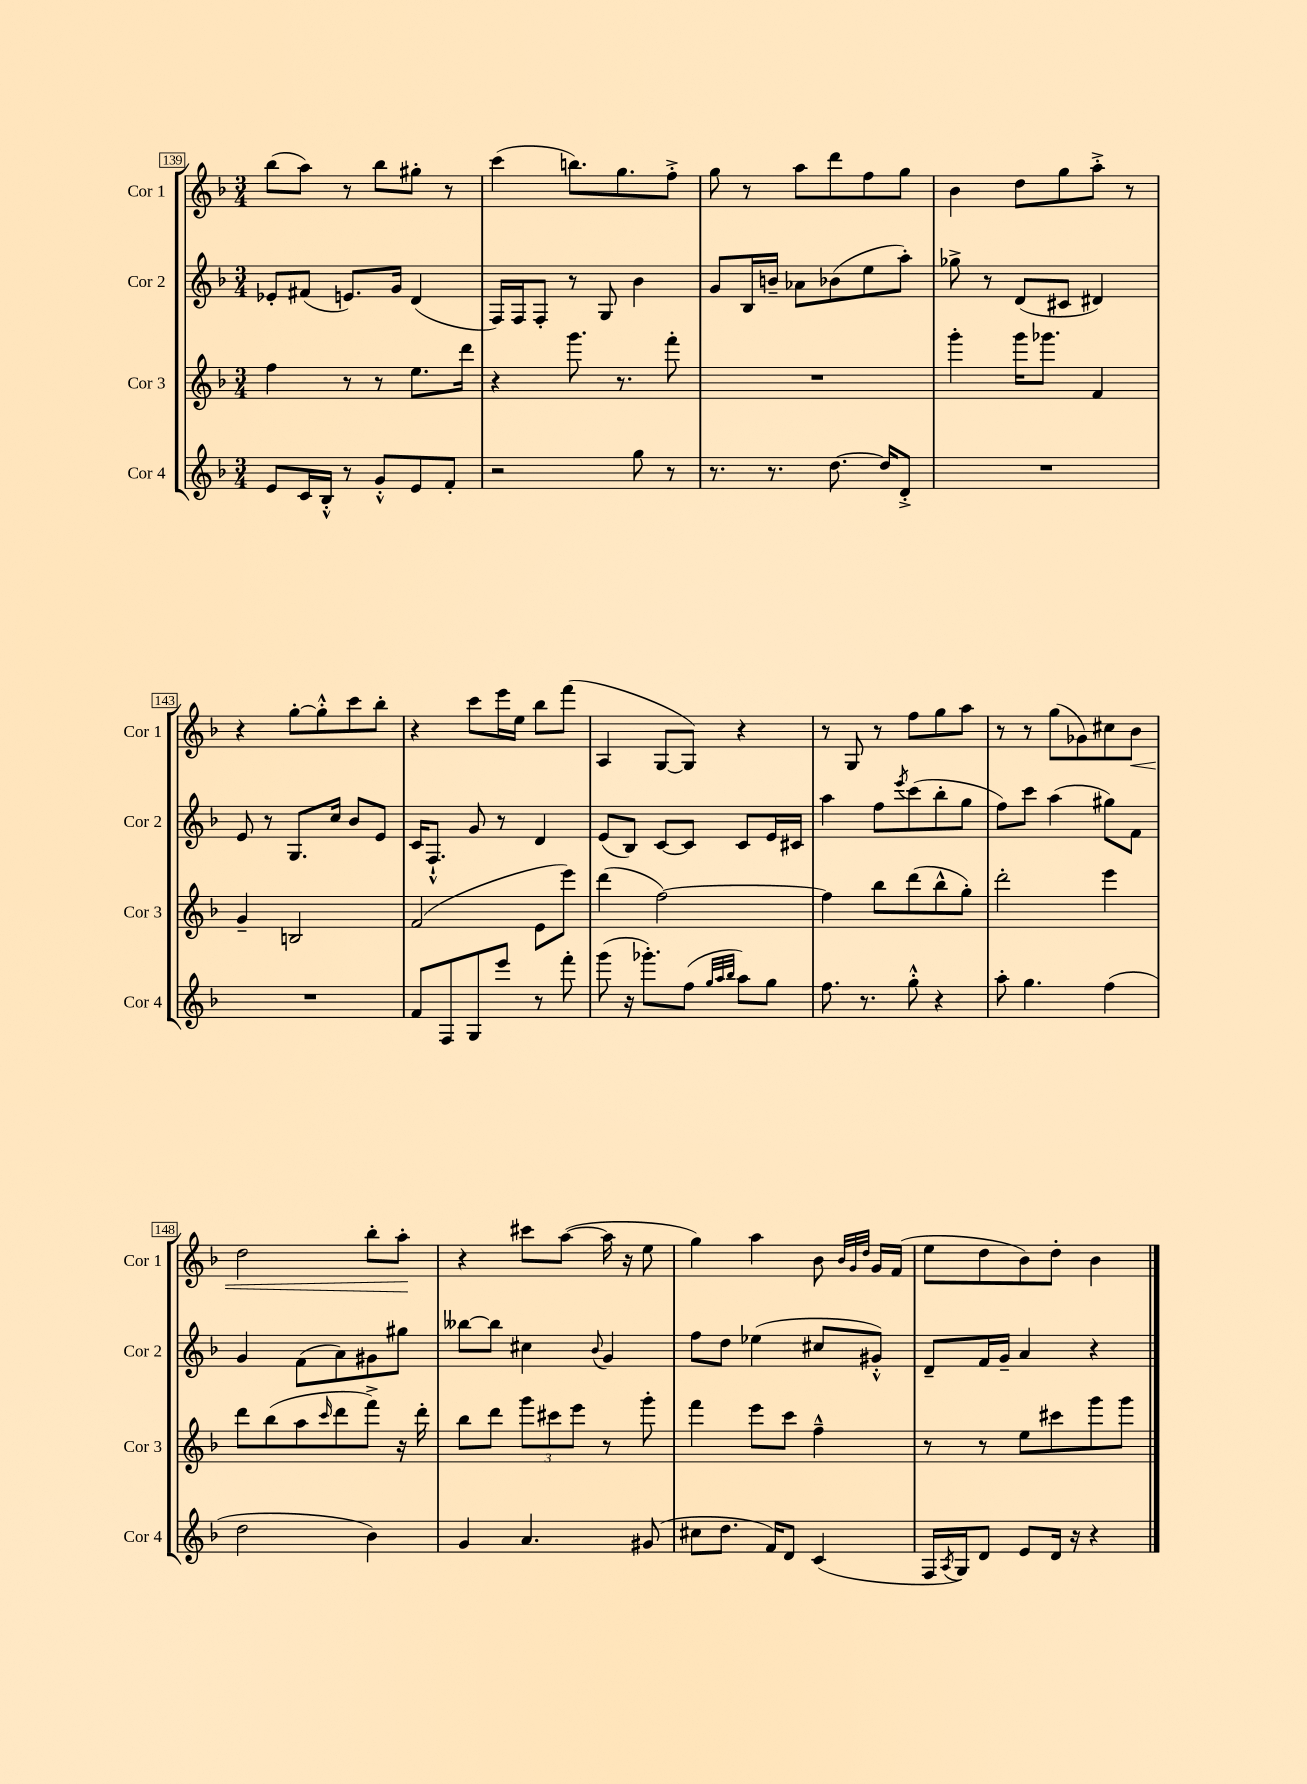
<<
\new StaffGroup <<
\new Staff = "s0" \with { instrumentName = "Cor 1" shortInstrumentName = "Cor 1" } {
    \clef treble \key f \major \numericTimeSignature \time 3/4
    bes''8( a''8) r8 bes''8 gis''8-. r8 |
    c'''4( b''8.) g''8. f''8-.-> |
    g''8 r8 a''8 d'''8 f''8 g''8 |
    bes'4 d''8 g''8 a''8-.-> r8 |
    r4 g''8~-. g''8-.-^ c'''8 bes''8-. |
    r4 c'''8 e'''16 e''16 bes''8 f'''8( |
    a4 g8~ g8) r4 |
    r8 g8 r8 f''8 g''8 a''8 |
    r8 r8 g''8( ges'8) cis''8 bes'8\< |
    d''2 bes''8-. a''8-.\! |
    r4 cis'''8 a''8~( a''16 r16 e''8 |
    g''4) a''4 bes'8 \grace { bes'32 g'32 d''32 } g'16 f'16( |
    e''8 d''8 bes'8) d''8-. bes'4 \bar "|." |
}
\new Staff = "s1" \with { instrumentName = "Cor 2" shortInstrumentName = "Cor 2" } {
    \clef treble \key f \major \numericTimeSignature \time 3/4
    ees'8-. fis'8( e'8.) g'16 d'4( |
    f16) f16 f8-. r8 g8 bes'4 |
    g'8 bes16 b'16-- aes'8 bes'8( e''8 a''8-.) |
    ges''8-> r8 d'8( cis'8 dis'4) |
    e'8 r8 g8. c''16 bes'8 e'8 |
    c'16 f8.-!-^ g'8 r8 d'4 |
    e'8( bes8) c'8~ c'8 c'8 e'16 cis'16 |
    a''4 f''8 \acciaccatura { e'''8 } c'''8( bes''8-. g''8 |
    f''8) c'''8 a''4( gis''8) f'8 |
    g'4 f'8( a'8) gis'8 gis''8 |
    beses''8~ beses''8 cis''4 \appoggiatura { bes'8 } g'4 |
    f''8 d''8 ees''4( cis''8 gis'8-.-^) |
    d'8-- f'16 g'16-- a'4 r4 \bar "|." |
}
\new Staff = "s2" \with { instrumentName = "Cor 3" shortInstrumentName = "Cor 3" } {
    \clef treble \key f \major \numericTimeSignature \time 3/4
    f''4 r8 r8 e''8. d'''16 |
    r4 g'''8. r8. f'''8-. |
    R2. |
    g'''4-. g'''16 ges'''8. f'4 |
    g'4-- b2 |
    f'2( e'8 e'''8) |
    d'''4( f''2~) |
    f''4 bes''8 d'''8( bes''8-^ g''8-.) |
    d'''2-. e'''4 |
    d'''8 bes''8( a''8 \grace { c'''16 } d'''8 f'''8->) r16 d'''16-. |
    bes''8 d'''8 \tuplet 3/2 { g'''8 cis'''8 e'''8 } r8 g'''8-. |
    f'''4 e'''8 c'''8 f''4---^ |
    r8 r8 e''8 cis'''8 g'''8 g'''8 \bar "|." |
}
\new Staff = "s3" \with { instrumentName = "Cor 4" shortInstrumentName = "Cor 4" } {
    \clef treble \key f \major \numericTimeSignature \time 3/4
    e'8 c'16 bes16-.-^ r8 g'8-.-^ e'8 f'8-. |
    r2 g''8 r8 |
    r8. r8. d''8.~ d''16 d'8-.-> |
    R2. |
    R2. |
    f'8 f8 g8 e'''8 r8 f'''8-. |
    g'''8( r16 ges'''8.-.) f''8( \grace { g''32 a''32 bes''32 } a''8) g''8 |
    f''8. r8. g''8-.-^ r4 |
    a''8-. g''4. f''4( |
    d''2 bes'4) |
    g'4 a'4. gis'8( |
    cis''8 d''8. f'16) d'8 c'4( |
    f16 \acciaccatura { a8 } g16) d'8 e'8 d'16 r16 r4 \bar "|." |
}
>>
>>
\layout { \context { \Score currentBarNumber = #139 \override BarNumber.stencil = #(make-stencil-boxer 0.1 0.3 ly:text-interface::print) } }
